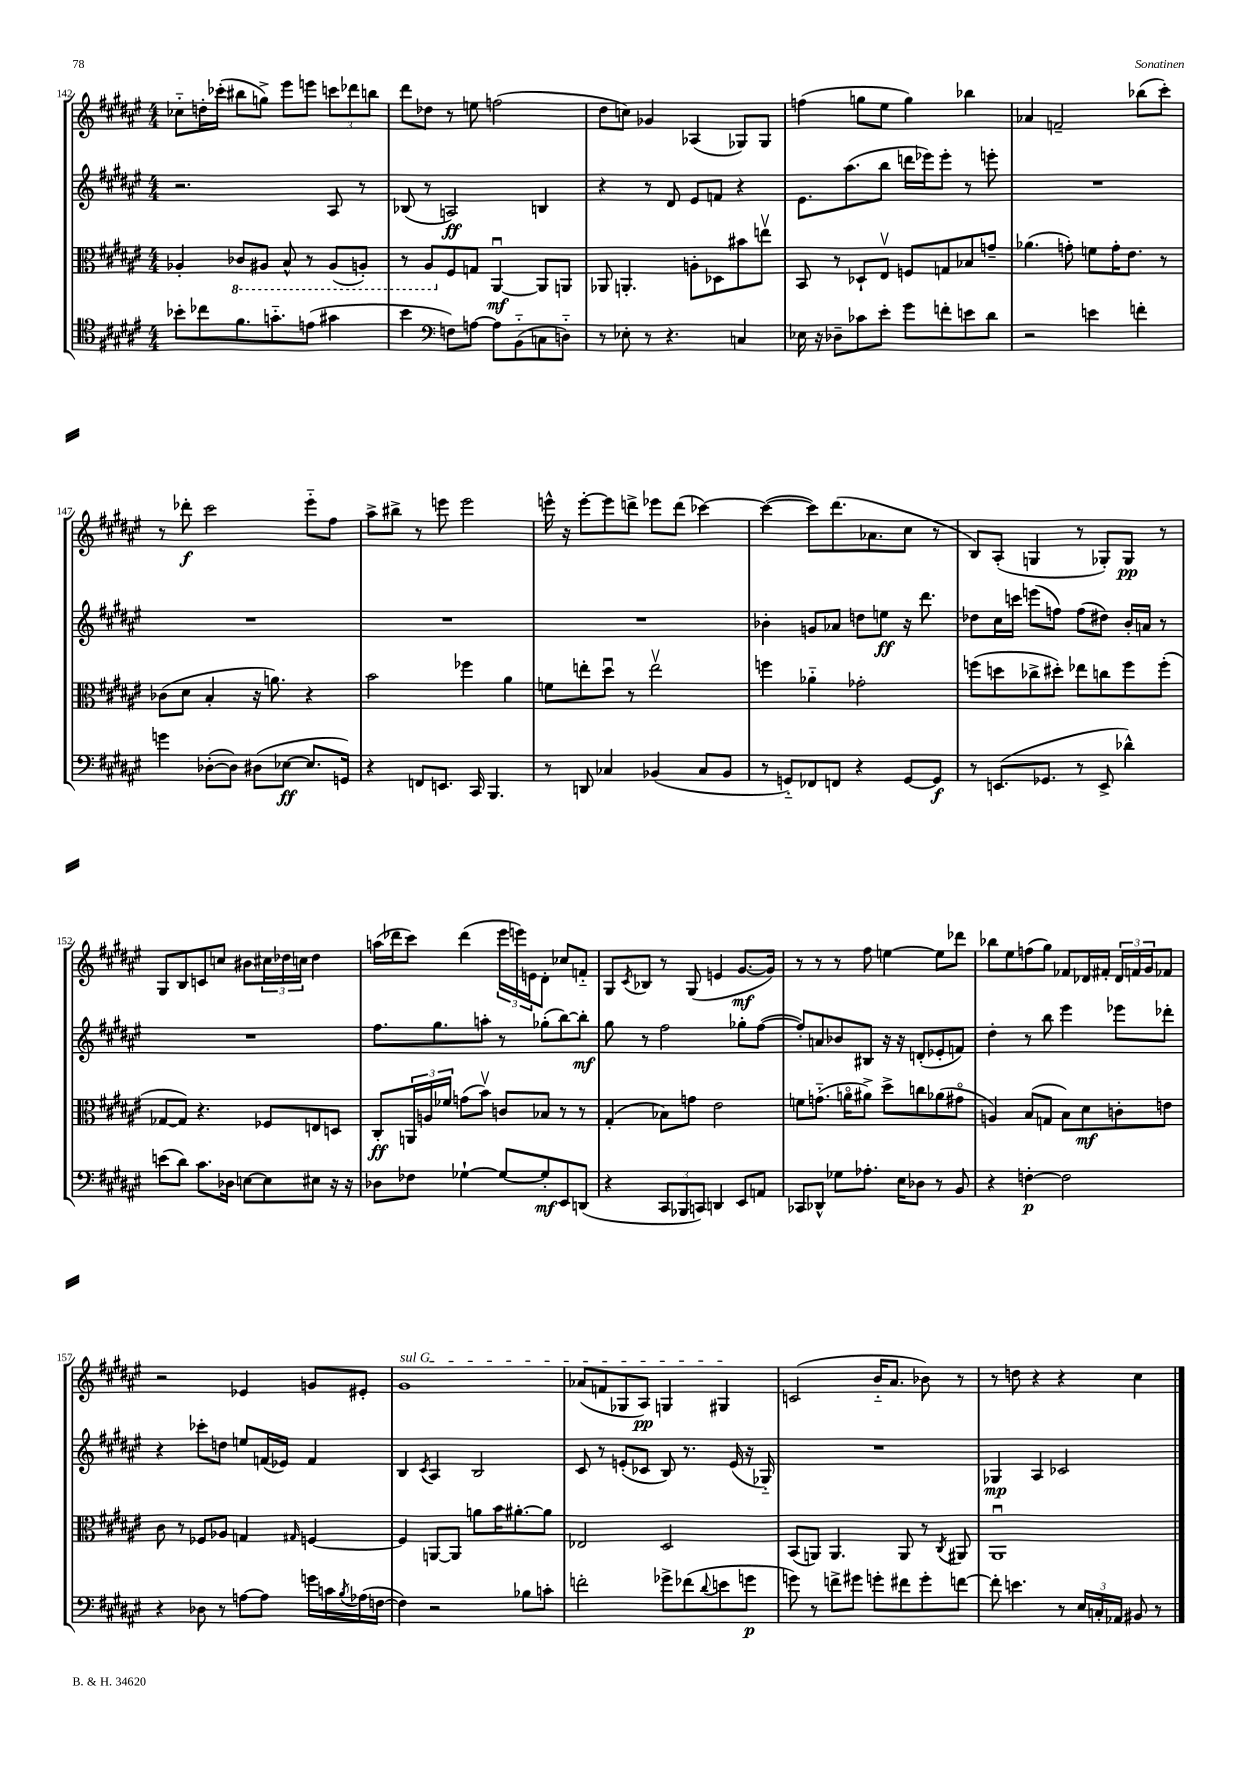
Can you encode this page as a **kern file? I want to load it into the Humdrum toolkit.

**kern	**kern	**kern	**kern
*staff4	*staff3	*staff2	*staff1
*clefC4	*clefC3	*clefG2	*clefG2
*k[f#c#g#d#a#e#]	*k[f#c#g#d#a#e#]	*k[f#c#g#d#a#e#]	*k[f#c#g#d#a#e#]
*M4/4	*M4/4	*M4/4	*M4/4
8b-'\L	4A-'/	2.r	8cc-'~\L
8cc-\	.	.	16dd'\L
.	.	.	(16ccc-'\JJ
8.f#\	8C-/L	.	8bb#\L
.	8AA#/J	.	8gg^\J)
8.g'~\	.	.	.
.	8BB^^/	.	8eee#\L
(8e\J	8r	.	8eee\J
4g#\	(8AA#/L	8A#/	12ccc\L
.	.	.	12ddd-\
.	8AA'/J)	8r	.
.	.	.	12bb\J
=	=	=	=
4b\	8r	(8B-/	8ddd#\L
.	8AA#/L	8r	8dd-\J
*clefF4	*	*	*
8F\L)	8F#/	2A/)	8r
[8A\J	8G/J	.	8ee\
8A\]L	[4AA#u/	.	(2ff\
(8BB'~\	.	.	.
8C\	8AA#/]L	4B/	.
8D'~\J)	8AA/J	.	.
=	=	=	=
8r	8AA-/	4r	8dd#\L
8E-'\	4.AA'/	.	8cc\J)
8r	.	8r	4g-/
4.r	.	8d#/	.
.	8A'\L	8e#/L	(4A-/
.	8D-\	8f/J	.
4C/	8b#\	4r	8G-/L)
.	8eev\J	.	8G-/J
=	=	=	=
16E-\	8BB/	8.e#\L	(4ff\
16r	.	.	.
8D-~\L	8r	.	.
.	.	(8.aa#\	.
8c-\	8D-`/L	.	8gg\L
8e#'\J	8E#v/J	8bb\J	8ee#\J
8g#\L	8F/L	16ddd\LL	4gg\)
.	.	16eee-\J)	.
8f'\	8G/	8eee-'\J	.
8e\	8B-/	8r	4bb-\
8d#\J	8g~/J	8eee'\	.
=	=	=	=
2r	(4.a-\	1r	4a-/
.	.	.	2f~/
.	8g'\)	.	.
4e\	8f\L	.	.
.	16g'\K	.	.
.	8.e#\J	.	.
4f'\	.	.	(8bb-\L
.	8r	.	8ccc#'\J)
=	=	=	=
4g\	(8c-\L	1r	8r
.	8d#\J	.	8ddd-'\
([8D-'\L	4B'/	.	2ccc#\
8D-\]J)	.	.	.
(8D#\L	16r	.	.
.	8.a\)	.	.
[8E-\J	.	.	.
8.E-/]L	4r	.	8eee#'~\L
.	.	.	8ff#\J
16GG/Jk)	.	.	.
=	=	=	=
4r	2b\	1r	8aa#^\L
.	.	.	8bb#^\J
8FF/L	.	.	8r
8.EE/J	.	.	8eee\
.	4ff-\	.	2eee\
16CC#/	.	.	.
4.BBB/	.	.	.
.	4a#\	.	.
=	=	=	=
8r	8f\L	1r	16eee^^\
.	.	.	16r
8DD/	8ee'\	.	[8eee'\L
4C-/	8dd#u\J	.	8eee\]
.	8r	.	8ddd^\J
(4BB-/	2eev\	.	8eee-\L
.	.	.	(8ddd\J
8C-/L	.	.	[4ccc-\)
8BB-/J	.	.	.
=	=	=	=
8r	4ff\	4b-'\	(4ccc-\_
8GG'~/L)	.	.	.
8FF-/	4a-'~\	8g/L	8ccc-\]L)
8FF/J	.	8a-/J	(8.ddd#\
4r	2g-'\	8dd\L	.
.	.	.	8.a-\
.	.	8ee\J	.
[8GG/L	.	16r	8cc#\J
.	.	8.ddd#\	.
8GG/]J	.	.	8r
=	=	=	=
8r	(8ff\L	8dd-\L	8B/L)
(8.EE/L	8dd\	16cc#\L	(8A#'/J
.	.	16ccc\JJ	.
.	8cc-^\	(8eee\L	4G/
8.GG-/J	.	.	.
.	8dd#'\J)	8ff\J)	.
8r	8ee-\L	(8ff\L	8r
8EE^/	8cc\	8dd#\J)	8G-'/L)
4d-^^\)	8ff\	16b'/LL	8G-/J
.	.	16a/JJ	.
.	(8ff'\J	8r	8r
=	=	=	=
(8e\L	[8G-/L	1r	8G#/L
8d#\J)	8G-/]J)	.	8B/
8.c#\L	4.r	.	8c/
.	.	.	8cc/J
16D-\Jk	.	.	.
[8E\L	.	.	8b#\L
8E\]	8F-/L	.	24cc#\L
.	.	.	24dd-\
.	.	.	24cc\JJ
8E#\J	8E/	.	4dd-\
16r	8D/J	.	.
16r	.	.	.
=	=	=	=
8D-\L	8C#'/L	8.ff#\L	(16aa\LL
.	.	.	16ddd-\J
8F-\J	24AA/L	.	8ccc#\J)
.	24A/	.	.
.	.	8.gg#\	.
.	24f-/JJ	.	.
[4G-`\	(8g\L	.	(4ddd-\
.	8bv\J)	8aa'\J	.
8G-/_L	8c/L	8r	24eee#\LL
.	.	.	24eee\)
.	.	.	24e\J
8G-'/]	8B-/J	(8gg-'\L	8d#'\J
8EE#/	8r	[8bb\)	8cc-/L
(8DD/J	8r	8bb'\]J	8f'~/J
=	=	=	=
4r	(4G#'/	8gg#\	8G#/L
.	.	.	8qc#/
.	.	8r	8B-/J
12CC#/L	8B-\L)	2ff#\	8r
12BBB-/	.	.	.
.	8g\J	.	(8G#/
12CC/J)	.	.	.
4DD/	2e#\	.	4e/
8EE#/L	.	8gg-'\L	[8.g#/L
8AA/J	.	([8ff#\J	.
.	.	.	16g#/]Jk)
=	=	=	=
8CC-/L	8f\L	8ff#'/]L)	8r
8DD-^^/J	(8.g'~\J	8a/	8r
8G-\L	.	8b-/	8r
.	16ao\LK	.	.
8.A-'\J	8a#^\J)	8B#/J	8ff#\
.	8dd#^\L	16r	[4ee\
16E#\LK	.	16r	.
8D-\J	8cc\	(8d'/L	.
8r	(8a-\	8e-'/	8ee\]L
8BB/	8g#o\J	8f/J)	8ddd-\J
=	=	=	=
4r	4A/)	4dd#'\	8bb-\L
.	.	.	8ee#\
[4F'\	(8B/L	8r	(8ff\
.	8G/J	8bb\	8gg#\J)
2F\]	8B\L)	4eee#\	8f-/L
.	8d#\	.	16d-/L
.	.	.	16f#'/JJ
.	8c'\	8eee-\L	24d-/LL
.	.	.	24f/
.	.	.	24g#/J
.	8e\J	8ddd-'\J	8f-/J
=	=	=	=
4r	8c#\	4r	2r
.	8r	.	.
8D-\	8F-/L	8ccc-'\L	.
8r	8A-/J	8dd\J	.
[8A\L	4G/	8ee/L	4e-/
8A\]J	.	(16f/L	.
.	.	16e-/JJ)	.
.	16qqG#/	.	.
16g\LL	[4F/	4f/	8g/L
16c\	.	.	.
8qB/	.	.	.
(16A-\	.	.	8e#'/J
[16F\JJ	.	.	.
=	=	=	=
4F\])	4F/]	4B/	1g#
.	.	8qc#/	.
2r	[8AA/L	4A#/	.
.	8AA/]J	.	.
.	8a\L	2B/	.
.	16b\K	.	.
.	[8.a#'\	.	.
8B-\L	.	.	.
8c'\J	8a#\]J	.	.
=	=	=	=
2f'\	2E-/	8c#/	(8a-/L
.	.	8r	8f/
.	.	(8e'/L	8G-/
.	.	8c-/J	8A#/J)
8g-^\L	2D#/	8B/)	4G/
(8f-\	.	8.r	.
8qqd#/	.	.	.
8e\	.	.	4G#/
.	.	(16e/	.
8g\J	.	16r	.
.	.	16G-'~/)	.
=	=	=	=
8g\)	(8BB/L	1r	(2c/
8r	8AA/J)	.	.
8f^\L	4.AA/	.	.
8g#\J	.	.	.
8g'\L	.	.	16b'~/LK
.	.	.	8.a#/J
8f#\	8AA/	.	.
8g'\	8r	.	8b-\)
.	8qC#/	.	.
[8f\J	8AA#/	.	8r
=	=	=	=
8f'\]	1AA#u	4G-/	8r
4.e\	.	.	8dd\
.	.	4A#/	4r
8r	.	2c-/	4r
24E#/LL	.	.	.
24C'/	.	.	.
24AA-/JJ	.	.	.
8BB#/	.	.	4cc#\
8r	.	.	.
==	==	==	==
*-	*-	*-	*-
